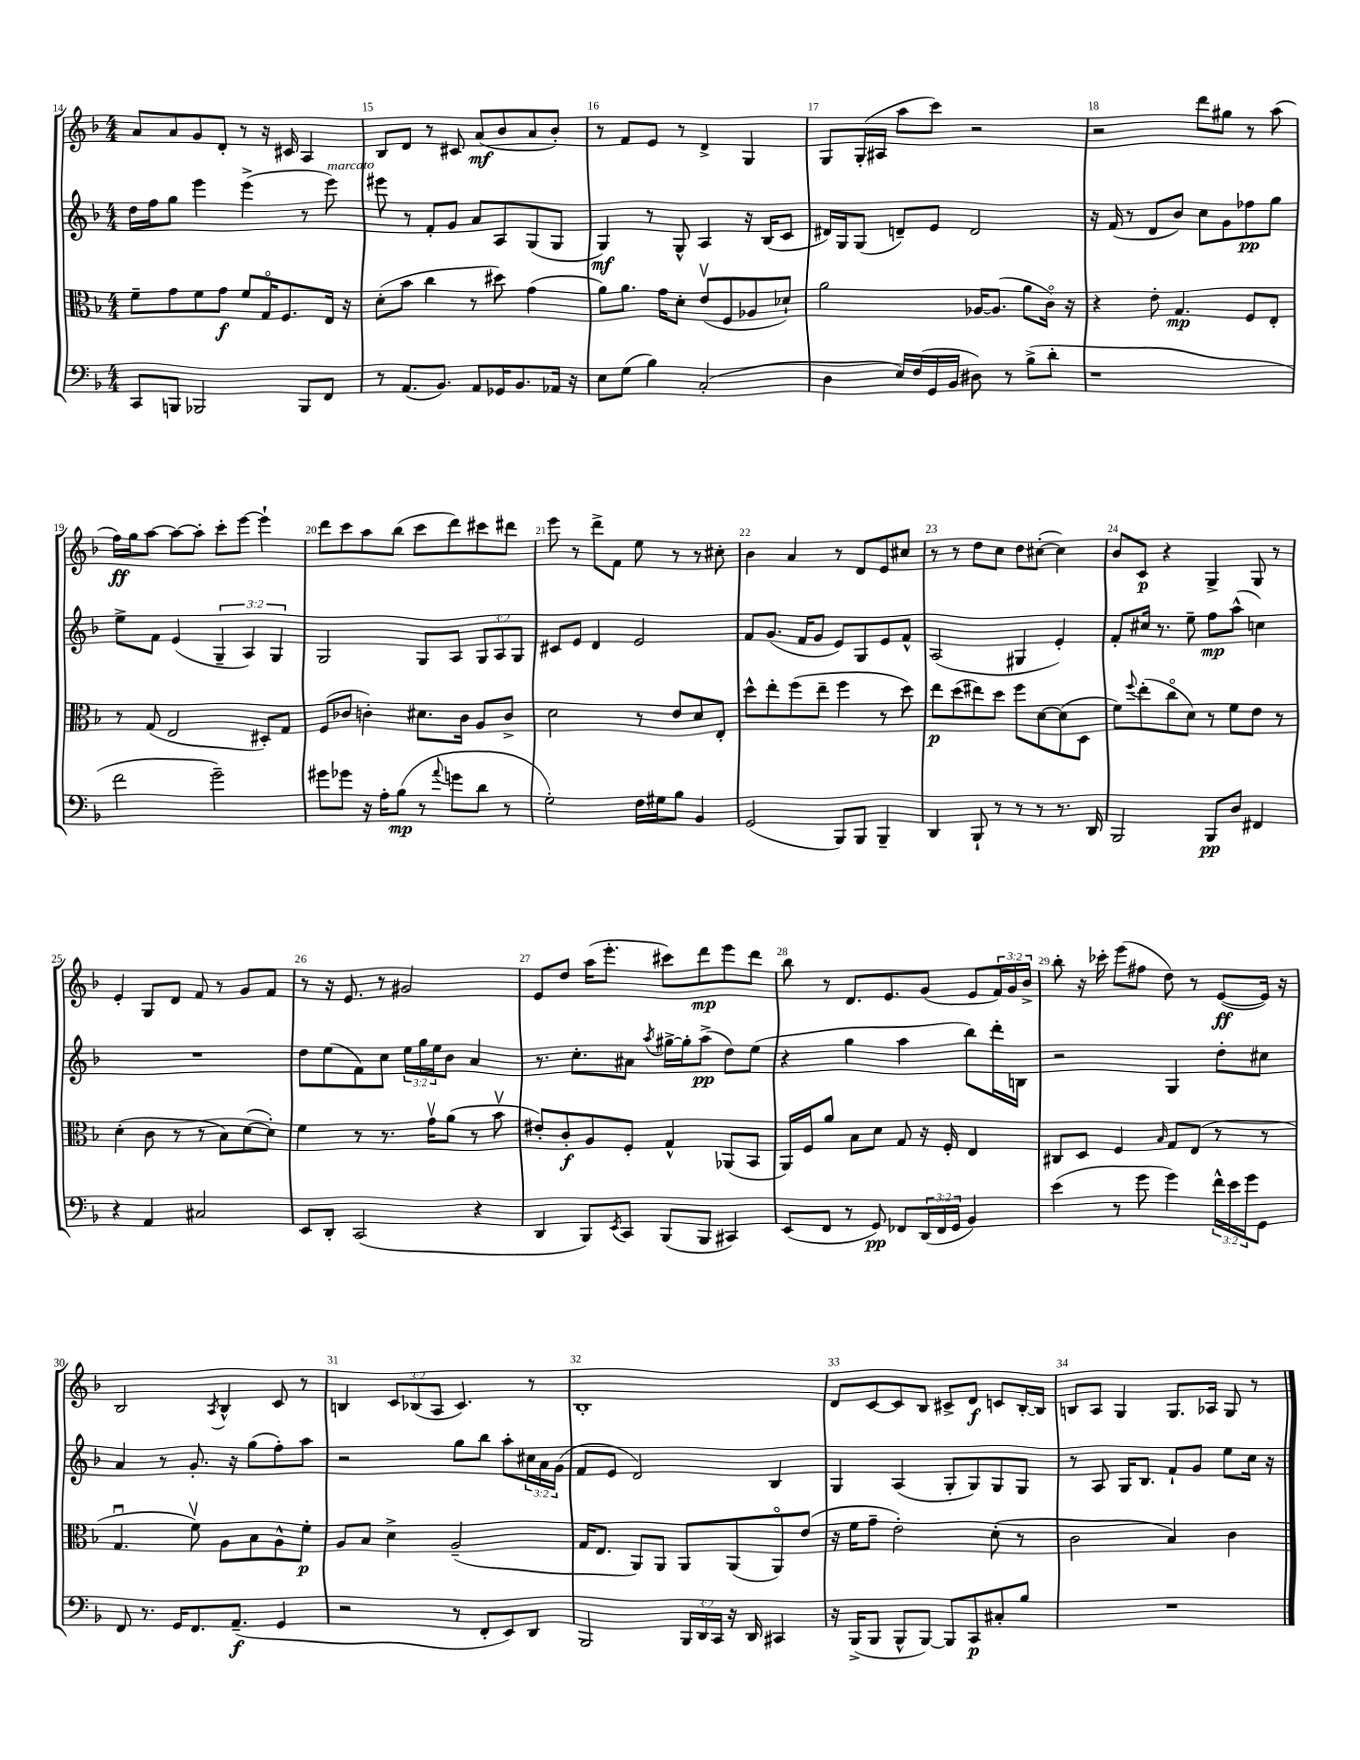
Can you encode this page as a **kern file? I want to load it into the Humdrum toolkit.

**kern	**dynam	**kern	**dynam	**kern	**dynam	**kern	**dynam
*part4	*part4	*part3	*part3	*part2	*part2	*part1	*part1
*staff4	*staff4	*staff3	*staff3	*staff2	*staff2	*staff1	*staff1
*clefF4	*	*clefC3	*	*clefG2	*	*clefG2	*
*k[b-]	*	*k[b-]	*	*k[b-]	*	*k[b-]	*
*M4/4	*	*M4/4	*	*M4/4	*	*M4/4	*
=14	=14	=14	=14	=14	=14	=14	=14
8CC/L	.	8f~\L	.	16dd\LL	.	8a/L	.
.	.	.	.	16ff\J	.	.	.
8BBBn/J	.	8g\	.	8gg\J	.	8a/	.
2BBB-X/	.	8f\	.	4eee\	.	8g/	.
.	.	8g\J	f	.	.	8d'/J	.
.	.	8f/L	.	(4eee^\	.	8r	.
.	.	16G/K	.	.	.	16r	.
.	.	8.F/	.	.	.	16c#X/	.
8BBB-/L	.	.	.	8r	.	4A/	.
!	!	!	!	!LO:TX:a:i:t=marcato	!	!	!
8FF/J	.	16E/Jk	.	8eee\)	.	.	.
.	.	16r	.	.	.	.	.
=15	=15	=15	=15	=15	=15	=15	=15
8r	.	(8d'\L	.	8eee#X\	.	8B-/L	.
(8.AA/L	.	8b-\J	.	8r	.	8d/J	.
.	.	4cc\	.	8f'/L	.	8r	.
8.BB-/J)	.	.	.	.	.	.	.
.	.	.	.	8g/J	.	8c#X/	.
8AA/L	.	8r	.	8a/L	.	(8a/L	mf
16GG-X/K	.	8dd#X\)	.	8A/	.	8b-/	.
8.BB-/	.	.	.	.	.	.	.
.	.	(4g\	.	(8G/	.	8a/	.
16AA-X/Jk	.	.	.	8G/J	.	8b-'/J)	.
16r	.	.	.	.	.	.	.
=16	=16	=16	=16	=16	=16	=16	=16
8E\L	.	8a\L)	.	4G/)	mf	8r	.
(8G\J	.	8.a\J	.	.	.	8f/L	.
4B-\)	.	.	.	8r	.	8e/J	.
.	.	16g\KL	.	.	.	.	.
.	.	8d'\J	.	8G^^/	.	8r	.
(2C'/	.	(8ev/L	.	4A/	.	4d^/	.
.	.	8F/	.	.	.	.	.
.	.	8A-X/	.	16r	.	4G/	.
.	.	.	.	(16B-/KL	.	.	.
.	.	8d-X`/J)	.	8c/J	.	.	.
=17	=17	=17	=17	=17	=17	=17	=17
4D\	.	2a\	.	16d#X/LL)	.	8G/L	.
.	.	.	.	16G/J	.	.	.
.	.	.	.	(8G/J	.	(16G'/L	.
.	.	.	.	.	.	16A#X/JJ	.
16E/LL)	.	.	.	8dn~/L)	.	8aa\L	.
(16F/	.	.	.	.	.	.	.
16GG/	.	.	.	8e/J	.	8ccc\J)	.
16BB-/JJ	.	.	.	.	.	.	.
8D#X\)	.	[16A-X/KL	.	2d/	.	2r	.
.	.	(8.A-/J]	.	.	.	.	.
8r	.	.	.	.	.	.	.
(8B-^\L	.	8a\L	.	.	.	.	.
8d'\J	.	16c\Jk)	.	.	.	.	.
.	.	16r	.	.	.	.	.
=18	=18	=18	=18	=18	=18	=18	=18
1r	.	4r	.	16r	.	2r	.
.	.	.	.	(16f/	.	.	.
.	.	.	.	8r	.	.	.
.	.	8e'\	.	8d/L	.	.	.
.	.	4.G/	mp	8b-/J)	.	.	.
.	.	.	.	8cc\L	.	8ddd\L	.
.	.	.	.	8g\	.	8gg#X\J	.
.	.	8F/L	.	8ff-X\	pp	8r	.
.	.	8E'/J	.	8gg\J	.	(8aa\	.
!!LO:LB:g=z
=19	=19	=19	=19	=19	=19	=19	=19
2f\	.	8r	.	8ee^\L	.	16ff\LL)	ff
.	.	.	.	.	.	16gg\J	.
.	.	(8G/	.	8f\J	.	[8aa\J	.
.	.	2E/	.	(4e/	.	8aa\L_	.
.	.	.	.	.	.	8aa'\J]	.
2g~\)	.	.	.	6G~/	.	8ccc'\L	.
.	.	.	.	.	.	[8eee\J	.
.	.	.	.	6A/)	.	.	.
.	.	8D#X'/L)	.	.	.	4eee`\]	.
.	.	.	.	6G/	.	.	.
.	.	8G/J	.	.	.	.	.
=20	=20	=20	=20	=20	=20	=20	=20
8g#X\L	.	(8F/L	.	2G/	.	8ddd\L	.
8g-X\J	.	8c-X/J	.	.	.	8ccc\	.
16r	.	4cn'\)	.	.	.	8aa\	.
16A'\KL	.	.	.	.	.	.	.
(8B-\J	mp	.	.	.	.	(8bb-\J	.
8r	.	8.d#X\L	.	8G/L	.	8ccc\L	.
8qqa/	.	.	.	.	.	.	.
8gn\L	.	.	.	8A/J	.	8ddd\)	.
.	.	16c\Jk	.	.	.	.	.
8d\J	.	8A/L	.	12G/L	.	8ccc#X\	.
.	.	.	.	12A/	.	.	.
8r	.	8c^/J	.	.	.	8ddd#X\J	.
.	.	.	.	12G/J	.	.	.
=21	=21	=21	=21	=21	=21	=21	=21
2G'\)	.	2d\	.	8c#X/L	.	8eee\	.
.	.	.	.	8e/J	.	8r	.
.	.	.	.	4d/	.	8ddd^\L	.
.	.	.	.	.	.	8f\J	.
16F\LL	.	8r	.	2e/	.	8ee\	.
16G#X\J	.	.	.	.	.	.	.
8B-\J	.	8e/L	.	.	.	8r	.
4BB-/	.	8d/	.	.	.	8r	.
.	.	8E'/J	.	.	.	8cc#X'\	.
=22	=22	=22	=22	=22	=22	=22	=22
(2GG/	.	8dd^^\L	.	8f/L	.	4b-\	.
.	.	8ee'\	.	(8.g/J	.	.	.
.	.	(8ff\	.	.	.	4a/	.
.	.	.	.	16f/KL	.	.	.
.	.	8ee~\J	.	8g/J	.	.	.
8BBB-/L)	.	4ff\	.	8e/L)	.	8r	.
8BBB-/J	.	.	.	8G/	.	8d/L	.
4BBB-~/	.	8r	.	8e/	.	8e/	.
.	.	8dd\)	.	8f^^/J	.	8cc#X/J	.
=23	=23	=23	=23	=23	=23	=23	=23
4DD/	.	8ee\L	p	(2A/	.	8r	.
.	.	(8dd\	.	.	.	8r	.
8BBB-`/	.	8ee#X\)	.	.	.	8dd\L	.
8r	.	8dd\J	.	.	.	8cc\J	.
8r	.	8ff\L	.	4G#X/	.	8dd\L	.
8r	.	[8d\	.	.	.	([8cc#X'\J	.
8.r	.	(8d\]	.	4e'/)	.	4cc#\])	.
.	.	8D\J	.	.	.	.	.
16DD/	.	.	.	.	.	.	.
=24	=24	=24	=24	=24	=24	=24	=24
2BBB-/	.	8f\L)	.	8f'/L	.	8b-/L	.
.	.	8qqff/	.	.	.	.	.
.	.	(8ee'\	.	16cc#X/Jk	.	8c/J	p
.	.	.	.	8.r	.	.	.
.	.	8cc\	.	.	.	4r	.
.	.	8d\J)	.	8ee~\	.	.	.
8BBB-/L	pp	8r	.	8ff\L	mp	4G^/	.
8D/J	.	8f\L	.	(8aa^^\J	.	.	.
4FF#X/	.	8e\J	.	4ccn\)	.	8G/	.
.	.	8r	.	.	.	8r	.
!!LO:LB:g=z
=25	=25	=25	=25	=25	=25	=25	=25
4r	.	(4d'\	.	1r	.	4e'/	.
4AA/	.	8c\	.	.	.	8G/L	.
.	.	8r	.	.	.	8d/J	.
2C#X/	.	8r	.	.	.	8f/	.
.	.	8B-\L)	.	.	.	8r	.
.	.	([8d\	.	.	.	8g/L	.
.	.	8d'\J])	.	.	.	8f/J	.
=26	=26	=26	=26	=26	=26	=26	=26
8EE/L	.	4f\	.	8dd\L	.	8r	.
8DD'/J	.	.	.	(8ee\	.	16r	.
.	.	.	.	.	.	8.e/	.
(2CC/	.	8r	.	8f\)	.	.	.
.	.	8.r	.	8cc\J	.	8r	.
.	.	.	.	24ee\LL	.	2g#X/	.
.	.	.	.	24gg\	.	.	.
.	.	16gv\KL	.	.	.	.	.
.	.	.	.	24ee\J	.	.	.
.	.	(8a\J	.	8b-\J	.	.	.
4r	.	8r	.	4a/	.	.	.
.	.	8b-v\	.	.	.	.	.
=27	=27	=27	=27	=27	=27	=27	=27
4DD/	.	8e#X'/L)	.	8.r	.	8e/L	.
.	.	8c'/	f	.	.	8dd/J	.
.	.	.	.	8.cc'\L	.	.	.
8BBB-/L)	.	8A/	.	.	.	(16aa\KL	.
.	.	.	.	.	.	8.eee'\J	.
8qEE/	.	.	.	.	.	.	.
8CC/J	.	8F'/J	.	8a#X\J	.	.	.
.	.	.	.	8qaa/	.	.	.
(8BBB-/L	.	4G^^/	.	[16gg#X^\LL	.	8ccc#X\L)	.
.	.	.	.	16gg#'\J]	.	.	.
8BBB-/J	.	.	.	(8aa^\J	pp	8ddd\	mp
4CC#X/)	.	(8AA-X/L	.	8dd\L)	.	8eee\	.
.	.	8BB-/J	.	(8ee\J	.	8ddd\J	.
=28	=28	=28	=28	=28	=28	=28	=28
(8EE/L	.	16AA/LL)	.	4r	.	8bb-\	.
.	.	16F/J	.	.	.	.	.
8FF/J	.	8a/J	.	.	.	8r	.
8r	.	8B-\L	.	4gg\	.	8.d/L	.
8GG/)	pp	8d\J	.	.	.	.	.
.	.	.	.	.	.	8.e/	.
8FF-X/L	.	8G/	.	4aa\	.	.	.
(24DD/L	.	16r	.	.	.	(8g/J	.
24FF-/	.	.	.	.	.	.	.
.	.	16F'/	.	.	.	.	.
24GG/JJ	.	.	.	.	.	.	.
4BB-/)	.	4E/	.	8bb-\L)	.	8e/L	.
.	.	.	.	16ddd'\L	.	24f/L)	.
.	.	.	.	.	.	24g/	.
.	.	.	.	16Bn\JJ	.	.	.
.	.	.	.	.	.	24b-^/JJ	.
=29	=29	=29	=29	=29	=29	=29	=29
(4e\	.	8C#X/L	.	2r	.	8bb-'\	.
.	.	8D/J	.	.	.	16r	.
.	.	.	.	.	.	16ccc-X'\	.
8r	.	4F/	.	.	.	(8eee\L	.
8g\	.	.	.	.	.	8ff#X\J	.
.	.	16qqB-/	.	.	.	.	.
4g\)	.	8G/L	.	4G/	.	8dd\)	.
.	.	(8E/J	.	.	.	8r	.
24f^^\LL	.	8r	.	8dd'\L	.	([8e/L	ff
24e\	.	.	.	.	.	.	.
24g\J	.	.	.	.	.	.	.
8GG\J	.	8r	.	8cc#X\J	.	16e/Jk])	.
.	.	.	.	.	.	16r	.
!!LO:LB:g=z
=30	=30	=30	=30	=30	=30	=30	=30
8FF/	.	4.Gu/	.	4a/	.	2B-/	.
8.r	.	.	.	.	.	.	.
.	.	.	.	8r	.	.	.
16GG/KL	.	.	.	.	.	.	.
8.FF/	.	8fv\)	.	8.g'/	.	.	.
.	.	.	.	.	.	8qA/	.
.	.	8A\L	.	.	.	4B-^^/	.
(8.AA~/J	f	.	.	16r	.	.	.
.	.	8B-\	.	(8gg\L	.	.	.
4GG/	.	8A^^\	.	8ff'\)	.	8c/	.
.	.	8f'\J	p	8aa\J	.	8r	.
=31	=31	=31	=31	=31	=31	=31	=31
2r	.	8A/L	.	2r	.	4Bn/	.
.	.	8B-/J	.	.	.	.	.
.	.	4d^\	.	.	.	12c/L	.
.	.	.	.	.	.	(12B-X/	.
.	.	.	.	.	.	12A/J	.
8r	.	(2A~/	.	8gg\L	.	4.c/)	.
8FF'/L	.	.	.	8bb-\J	.	.	.
8EE/)	.	.	.	8aa'\L	.	.	.
8DD/J	.	.	.	24cc#X\L	.	8r	.
.	.	.	.	24a\	.	.	.
.	.	.	.	(24g\JJ	.	.	.
=32	=32	=32	=32	=32	=32	=32	=32
2BBB-/	.	16G/KL	.	8f/L	.	1B-'	.
.	.	8.E/J	.	.	.	.	.
.	.	.	.	8e/J	.	.	.
.	.	8AA/L)	.	2d/)	.	.	.
.	.	8AA/J	.	.	.	.	.
24BBB-/LL	.	8AA/L	.	.	.	.	.
24DD/	.	.	.	.	.	.	.
24CC/JJ	.	.	.	.	.	.	.
16r	.	(8AA/	.	.	.	.	.
16DD/	.	.	.	.	.	.	.
4CC#X/	.	8AA/)	.	4B-/	.	.	.
.	.	(8e/J	.	.	.	.	.
=33	=33	=33	=33	=33	=33	=33	=33
16r	.	16r	.	4G/	.	8d/L	.
(16BBB-^/KL	.	16f\KL	.	.	.	.	.
8BBB-/J	.	8g~\J	.	.	.	[8c/	.
8BBB-^^/L	.	2e'\)	.	(4A/	.	8c/]	.
[8BBB-/J)	.	.	.	.	.	8B-/J	.
8BBB-/L]	.	.	.	8G'/L	.	8c#X^/L	.
8CC/	p	.	.	8G/)	.	8d/J	f
8C#X'/	.	(8d'\	.	8G/	.	8cn/L	.
8B-/J	.	8r	.	8G/J	.	[16B-'/L	.
.	.	.	.	.	.	16B-/JJ]	.
=34	=34	=34	=34	=34	=34	=34	=34
1r	.	2c\	.	8r	.	8Bn/L	.
.	.	.	.	8A/	.	8A/J	.
.	.	.	.	16G/KL	.	4G/	.
.	.	.	.	8.B-/J	.	.	.
.	.	4B-/)	.	8f`/L	.	8.G/L	.
.	.	.	.	8g/J	.	.	.
.	.	.	.	.	.	16A-X/Jk	.
.	.	4c\	.	8ee\L	.	8G/	.
.	.	.	.	16cc\Jk	.	8r	.
.	.	.	.	16r	.	.	.
==	==	==	==	==	==	==	==
*-	*-	*-	*-	*-	*-	*-	*-
